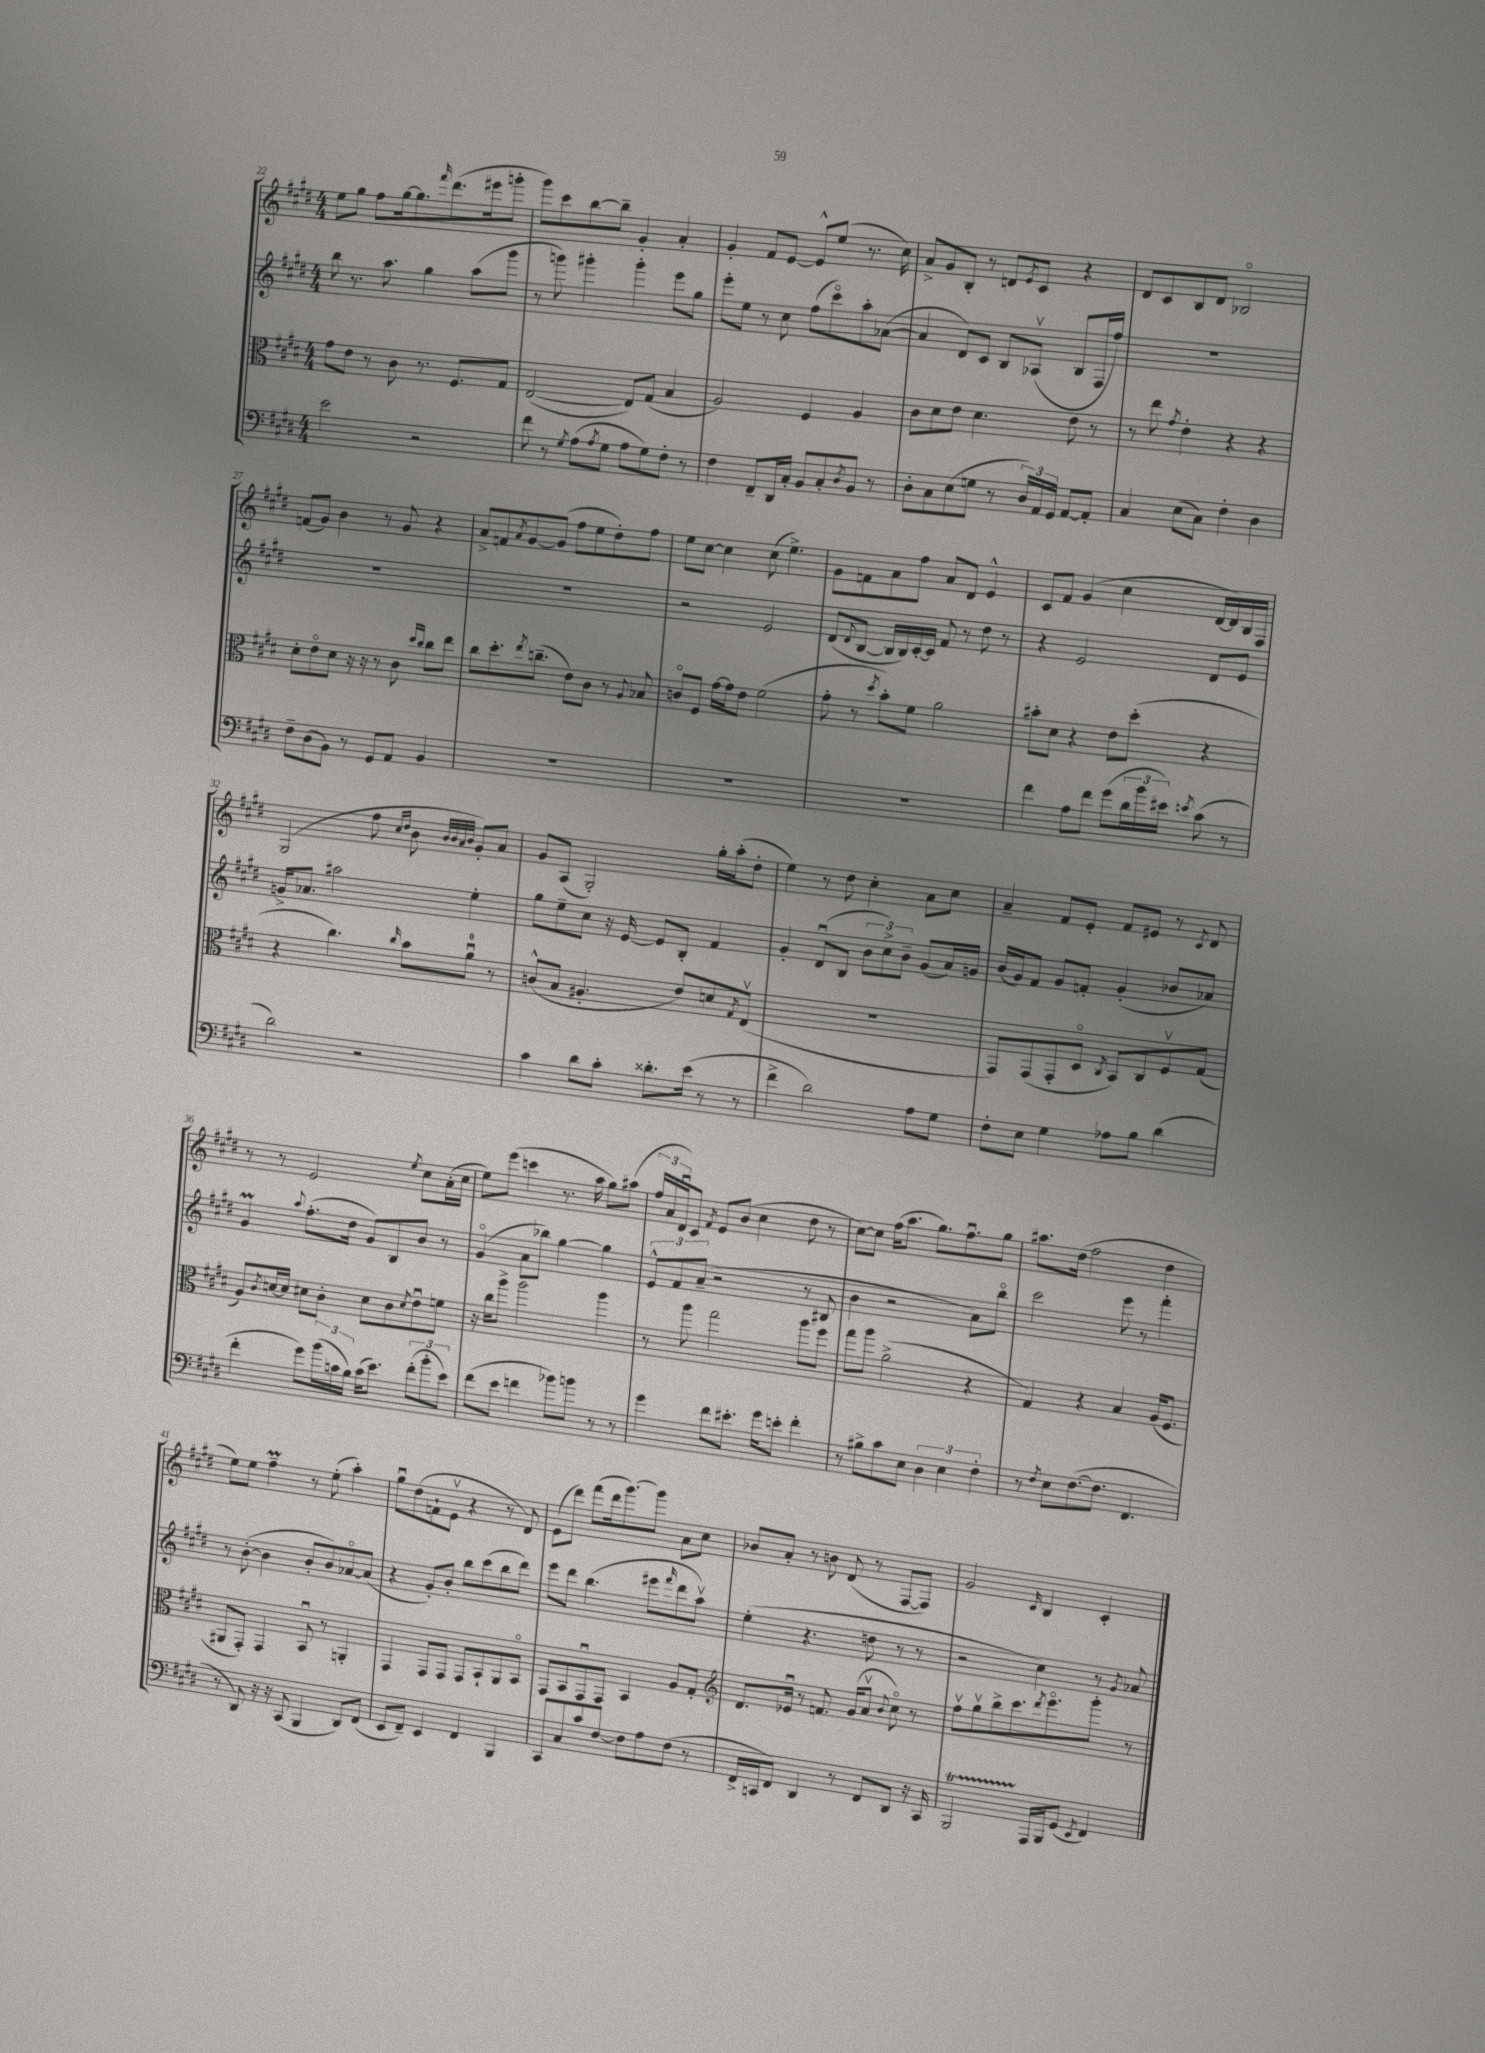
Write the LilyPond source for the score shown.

<<
\new StaffGroup <<
\new Staff = "s0" {
    \clef treble \key e \major \numericTimeSignature \time 4/4
    e''8 gis''8 fis''8 gis''16~ gis''8. \grace { fis'''16 } dis'''8.( eis'''16 g'''8-. |
    gis'''8) cis'''8 b''8~ b''8-- gis'4-. a'4-. |
    gis'4-. fis'8 e'8~ e'8-^ e''8( r8. cis''16) |
    a'8-> gis'8 b8-. r8 d'8 \acciaccatura { e'8 } cis'8 r4 |
    dis'8 cis'8 b8 dis'8 bes2\flageolet |
    f'8( gis'8) b'4 r8 gis'8 r4 |
    a'8-> f'8 \acciaccatura { a'8 } gis'8~ gis'8( fis''8 e''8 dis''8-.) fis''8 |
    e''8 cis''8~ cis''4 cis''8( e''4.->) |
    gis'8 f'8 a'8 fis''8 a'8 dis'8 e'4-^ |
    cis'8 fis'8 gis'4( cis''4 dis'16~ dis'16) b16 fis16 |
    gis2( fis''8 \grace { cis''16 dis''16 } b'8 \grace { b'32 b'32 a'32 b'32 } gis'8-.) a'8 |
    gis'8 a8( gis2-.) gis''16-. a''16-.( dis''8-. |
    e''4) r8 dis''8 cis''4-. a'8 cis''8 |
    a'4-- fis'8 e'8-. fis'8 eis'8 r8 \acciaccatura { cis'8 } dis'8 |
    r8 r8 e'2 \acciaccatura { e''8 } cis''8 a'16-.( cis''16 |
    e''8) e'''8( c'''4 r8. a''16 gis''8) ais''8( |
    \tuplet 3/2 { fis''16 a'16 dis'16\downbow) } cis'8 \acciaccatura { fis'8 } e'8 b'8( cis''4 dis''8 r8 |
    cis''8~) cis''8 fis''16( a''8. gis''8.) fis''8.\downbow gis''8 |
    ais''8. dis''16( fis''2 dis''4 |
    e''8) e''8 fis''4--\prall r8 e''8-.( a''4-.) |
    gis''8\downbow dis''8( f'8-! e'8\upbow r4 r8 dis'8) |
    e'8( dis'''8) fis'''8( dis'''16 gis'''8.~) gis'''8 a'8 cis''8 |
    bes'8 a'8-. r8 b'8 dis'8( r8 fis8~ fis8) |
    gis'2 \grace { cis'16 } b4 cis'4-. \bar "|." |
}
\new Staff = "s1" {
    \clef treble \key e \major \numericTimeSignature \time 4/4
    b''8 r8. a''8. gis''4 a''8( gis'''8 |
    r8 g'''8) gis'''4-. gis'''4-. e'''8 gis''8 |
    e'''8-. e''8 r8 cis''8 fis''8( cis'''8\flageolet) a''8-. aes'8~( |
    aes'4 dis'8) cis'8 b8 aes8\upbow( b8 fis16 fis''16) |
    R1 |
    R1 |
    R1 |
    r2 e'2 |
    dis'8( \appoggiatura { dis'8 } b8~ b16 b16) cis'16~-. cis'16 fis'8 r8 dis''8 r8 |
    r4 e'2 dis'8 e'8 |
    g'16-> aes'8. ais''2 e''4-. |
    gis''8 e''8-- cis''8 r16 e'16~ e'8 b8-. fis'4 |
    gis'4-. dis'8\downbow( b8 \tuplet 3/2 { b'8 cis''8->) b'8-- } gis'8( a'16) g'16 |
    b'16( gis'16) fis'8 gis'8 f'8-. gis'4-.( bes'8 aes'8) |
    gis'4\prall \appoggiatura { a''8 } fis''8.-.( dis''16 gis'8) b8 b'8 r8 |
    gis'4\flageolet( a'8 bes''8) gis''4~ gis''4 |
    \tuplet 3/2 { e'8-^ fis'8 a'8--( } r2 r8 bis8 |
    b'4 r2 a'8) b''8\flageolet |
    cis'''2 e'''8 r8 fis'''4-. |
    r8 b'8~-.( b'4 b'8-. b'8) aes'8~\flageolet aes'8( |
    r4 gis'8-.) b'8-. b''8 cis'''8( b''8 dis'''8) |
    e'''8 dis'''8 b''4.( eis'''8 \grace { fis'''16 } dis'''8 a''8\upbow) |
    e''4-.( r4. d''8 r8 r8 |
    r2 cis''4) r8 \acciaccatura { gis'8 } aes'8 \bar "|." |
}
\new Staff = "s2" {
    \clef alto \key e \major \numericTimeSignature \time 4/4
    gis'8 e'8 r8 cis'8 r8. fis8. gis8 |
    e2~( e8) gis8( b4 |
    a2) fis4 a4 |
    cis'8 dis'8 e'8 dis'4. e'8 r8 |
    r8 e''8 \acciaccatura { gis'8 } e'4-. r4 r4 |
    dis'8-. e'8\flageolet dis'8 r16 r16 r8 cis'8 \grace { dis''16 cis''16 } cis''8 e''8 |
    cis''8 dis''8.-. \acciaccatura { e''8 } c''8.--( e'8) cis'8 r8 \appoggiatura { a8 } bes8 |
    c'8\flageolet fis8 gis'16~ gis'16 e'8 fis'2( |
    gis'8-. r8 \acciaccatura { dis''8 } b'8-.) fis'8 a'2 |
    bis'8-. dis'8 r4 e'8 dis''8-.( r4 |
    r4 cis''4.) \grace { cis''16 } b'8 a'8-0\downbow r8 |
    c'8-^( b8 ais4.-. e'8) d'8 \acciaccatura { gis8 } e8\upbow( |
    R1 |
    gis,8) gis,8( gis,8-. dis8\flageolet \acciaccatura { cis8 } b,8) cis8 fis8\upbow gis8( |
    a8) \acciaccatura { cis'8 } d'16~ d'16 dis'8 cis'8-. dis'8 cis'8 \acciaccatura { dis'8 } e'8\downbow f'8 |
    r16 cis''16 a''8-> a''2 a''4 |
    r8 a''8 gis''2 a''8 fis''8 |
    gis''8 a''8 a'2->( r4 |
    gis4) r4 b4 a16( fis8. |
    ais,8 gis,8-.) gis,4 b,8\downbow r8 a,4-. |
    gis,4 gis,8 gis,8 gis,8 b,8-! a,8 b,8\flageolet |
    gis,8 b,8 gis,8\downbow gis,8 b,4 a8 gis8-. |
    \clef treble dis'8. ees'16\downbow r8 f'8. gis'16( a'8\upbow \appoggiatura { b'8 } cis''8\flageolet) r8 |
    fis''8\upbow gis''8\upbow b''8-> cis'''8. \acciaccatura { dis'''8 } e'''8.\flageolet gis'''8-. r8 \bar "|." |
}
\new Staff = "s3" {
    \clef bass \key e \major \numericTimeSignature \time 4/4
    e'2 r2 |
    fis'8 r8 \acciaccatura { gis8 } a8( \acciaccatura { a8 } gis8 a8 gis8) fis8-. r8 |
    fis4 fis,8-- dis,16 cis16-. b,8 cis8-. \acciaccatura { dis8 } b,8 r8 |
    dis8-. cis8 e8( g8 r8 \tuplet 3/2 { dis16) a,16 gis,16 } a,8~ a,8-. |
    cis4 e8( cis8) fis4-. dis4 |
    fis8-- dis8( b,8) r8 gis,8 a,8 b,4 |
    R1 |
    R1 |
    R1 |
    fis'4 a8 fis'8 gis'8( \tuplet 3/2 { dis'16 b'16 eis'16) } \acciaccatura { e'8 } cis'8( r8 |
    dis'2) r2 |
    cis'4 dis'8 cis'8-. disis'8.-. e'16( r8 r8 |
    fis'4-> dis'2) a8 gis8 |
    fis8-. e8 gis4 aes8 b8 dis'4( |
    fis'4-. gis'8) \tuplet 3/2 { b'16( c'16 b16) } c'16( e'8.) \tuplet 3/2 { fis'8-.( b'8-. e'8) } |
    fis'8( e'8 f'4 bes'8) b'8 r8 r8 |
    gis'4 fis'8 eis'8.-. gis'16 e'8-. fis'4-. |
    r8 bis8-> cis'8 e8 \tuplet 3/2 { dis4 e4 fis4-. } |
    r8 \acciaccatura { fis8 } e8 fis8.~( fis8. fis,4. |
    r8 dis,8) r16 r16 cis,8( b,,4 dis,8) fis,8( |
    e,8 fis,8--) e,4 fis,4 b,,4 |
    cis,8 cis8 cis'8 fis8~ fis8 a8 fis8( r8 |
    fis,16-> c,16 fis,8) dis,4 r8 fis,8 dis,8 r16 c,16 |
    b,,2\startTrillSpan a,,16\stopTrillSpan b,,16 gis,8( \acciaccatura { e,8 } fis,4) \bar "|." |
}
>>
>>
\layout { \context { \Score currentBarNumber = #22 } }
